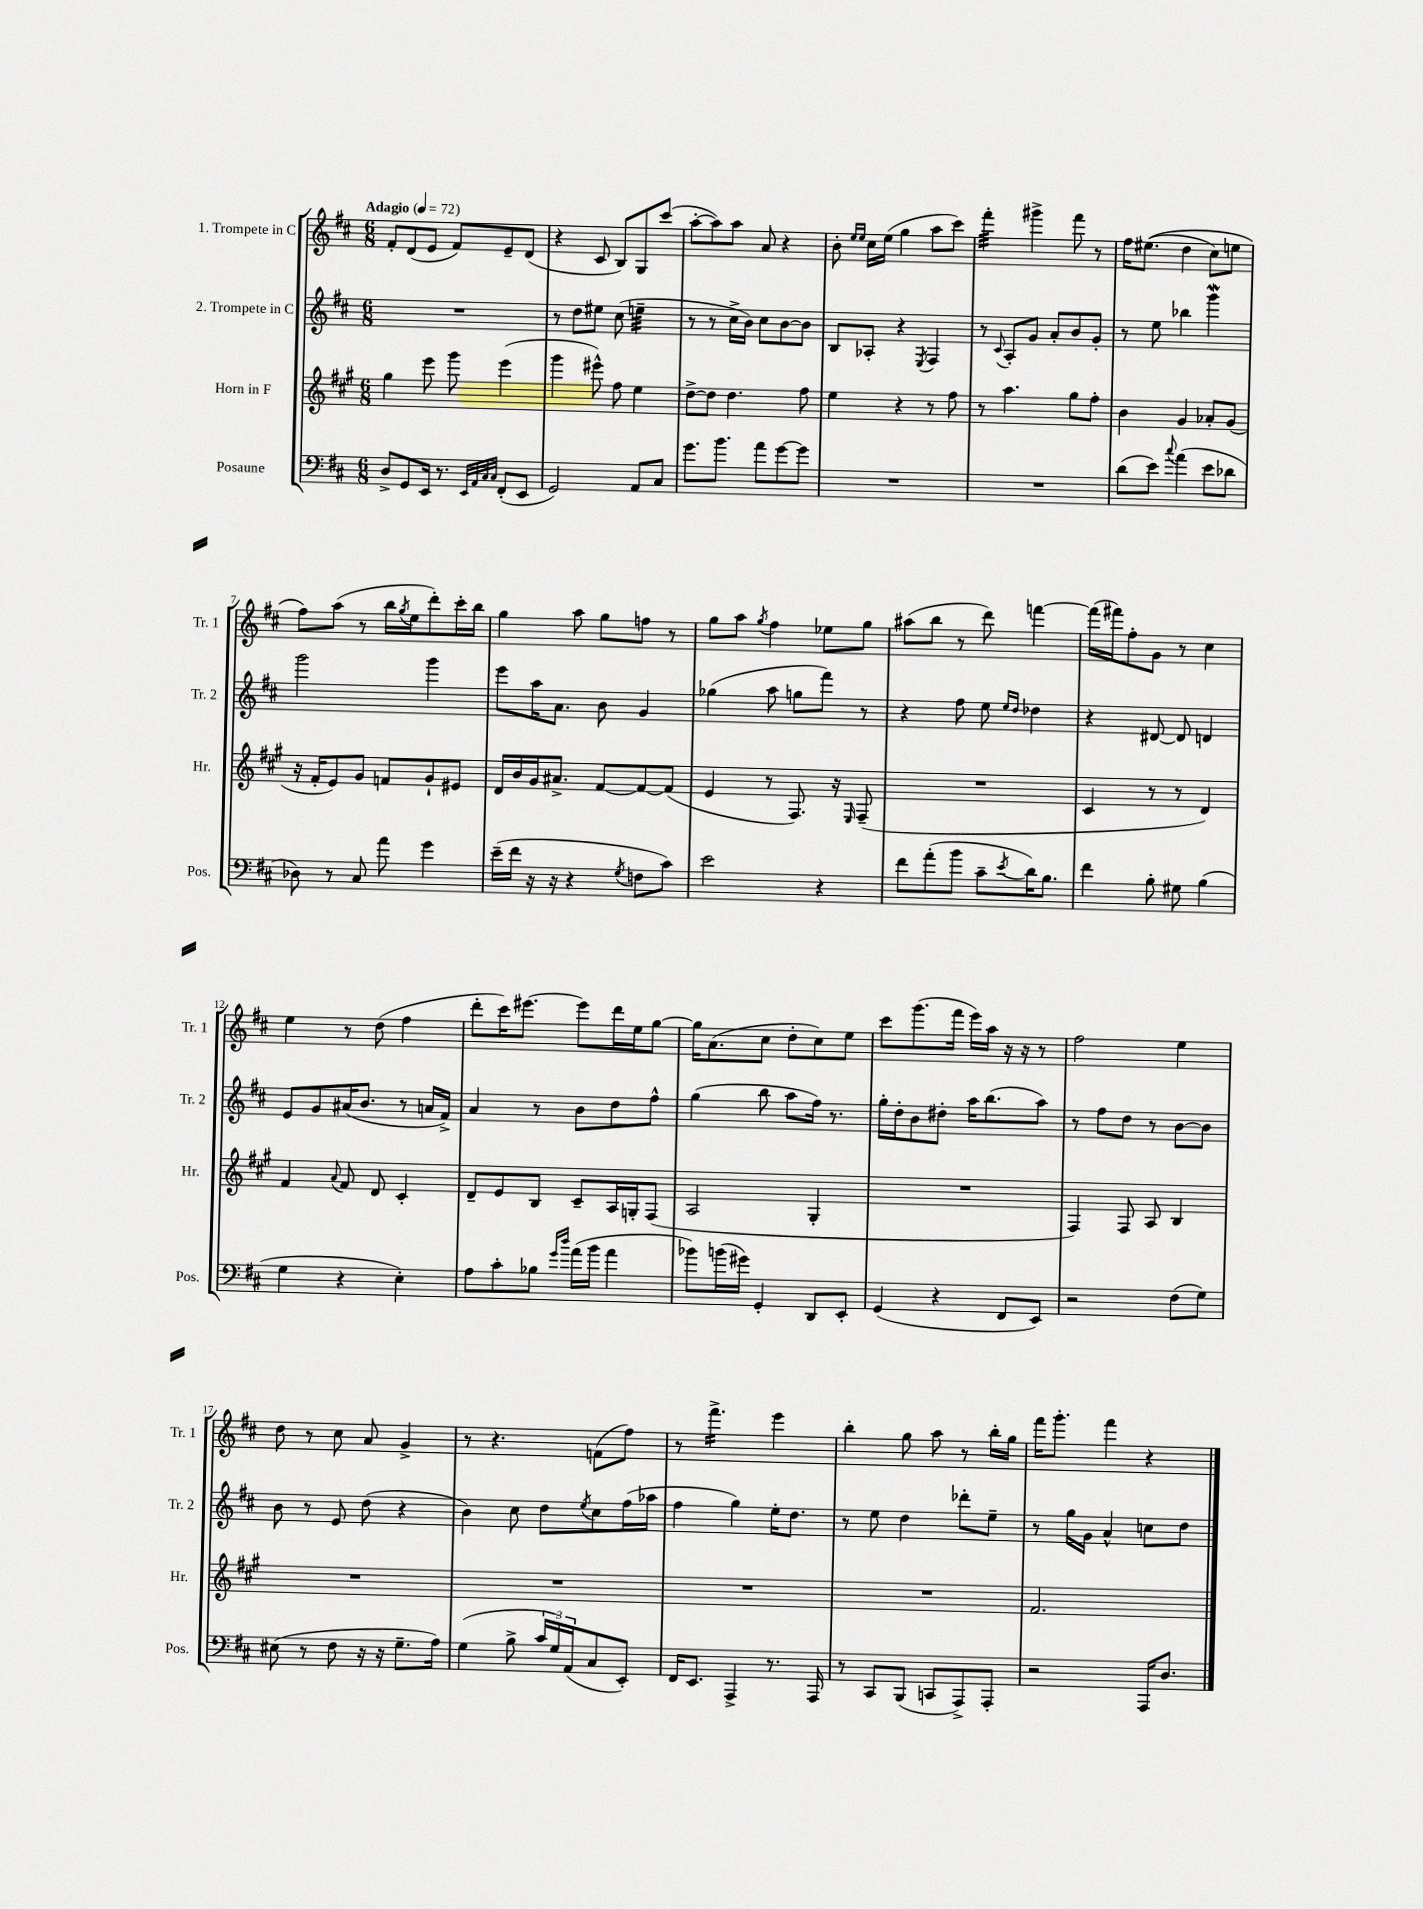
<<
\new StaffGroup <<
\new Staff = "s0" \with { instrumentName = "1. Trompete in C" shortInstrumentName = "Tr. 1" } {
    \clef treble \key d \major \numericTimeSignature \time 6/8 \tempo "Adagio" 4 = 72
    fis'8-. d'8( e'8 fis'8) e'8-- d'8( |
    r4 cis'8 b8) g8 cis'''8( |
    a''8~-. a''8) a''8 a'8 r4 |
    b'8-. \grace { e''16 e''16 } cis''16 e''16( g''4 a''8 cis'''8) |
    fis'''4:32-. gis'''4-> fis'''8 r8 |
    fis''16 eis''8.(\( d''4 cis''8) e''8 |
    fis''8\) a''8( r8 b''16 \acciaccatura { g''8 } e''16 d'''8-.) cis'''16-. b''16 |
    g''4 a''8 g''8 f''8 r8 |
    g''8 a''8 \acciaccatura { g''8 } fis''4 ees''8 g''8 |
    ais''8( b''8 r8 d'''8) f'''4~ |
    f'''16( fis'''16) fis''8-. g'8 r8 cis''4 |
    e''4 r8 d''8( fis''4 |
    d'''8-. cis'''16) eis'''8.~ eis'''8 d'''16 e''16 g''8~ |
    g''16 a'8.( cis''8 d''8-. cis''8) e''8 |
    cis'''8 g'''8.( fis'''16 e'''16) a''16 r16 r16 r8 |
    fis''2 e''4 |
    d''8 r8 cis''8 a'8 g'4-> |
    r8 r4. f'8( fis''8) |
    r8 fis'''4.:16-> e'''4 |
    b''4-. g''8 a''8 r8 b''16-. g''16 |
    fis'''16 g'''8.-. fis'''4 r4 \bar "|." |
}
\new Staff = "s1" \with { instrumentName = "2. Trompete in C" shortInstrumentName = "Tr. 2" } {
    \clef treble \key d \major \numericTimeSignature \time 6/8
    R2. |
    r8 d''8 eis''8 cis''8( e''4:32-- |
    r8 r8 cis''16-> b'16) cis''8 b'8~ b'8 |
    b8 aes8-. r4 \acciaccatura { e8 } fis4 |
    r8 \appoggiatura { cis'8 } a8-. g'8 a'8-. b'8 g'8-. |
    r8 e''8 bes''4 g'''4\mordent |
    g'''2 g'''4 |
    e'''8 a''16 a'8. b'8 g'4 |
    ges''4( a''8 g''8 fis'''8) r8 |
    r4 fis''8 e''8 \grace { e''16 d''16 } des''4 |
    r4 dis'8~ dis'8 d'4 |
    e'8 g'8 ais'16( b'8. r8 a'16 fis'16->) |
    a'4 r8 b'8 d''8 fis''8-^ |
    g''4( b''8 a''8 fis''16) r8. |
    g''16-. d''16-. b'8 dis''8-. a''16 b''8.( a''8) |
    r8 fis''8 d''8 r8 b'8~ b'8 |
    b'8 r8 e'8 d''8( r4 |
    b'4) cis''8 d''8 \acciaccatura { e''8 } cis''8 fis''16( aes''16 |
    fis''4 g''4) e''16-. d''8. |
    r8 e''8 d''4 des'''8-. e''8-- |
    r8 g''16 g'16 a'4-^ c''8 d''8 \bar "|." |
}
\new Staff = "s2" \with { instrumentName = "Horn in F" shortInstrumentName = "Hr." } {
    \clef treble \key a \major \numericTimeSignature \time 6/8
    gis''4 e'''8 gis'''8 e'''4( |
    gis'''4 eis'''8-^) fis''8 e''4 |
    d''8~-> d''8 d''4. fis''8 |
    e''4 r4 r8 fis''8 |
    r8 a''4. gis''8 fis''8-. |
    b'4 gis'4 aes'8-. gis'8( |
    r16 fis'16-. e'8) gis'8 f'8 gis'8-! eis'8 |
    d'16 b'16 gis'16 ais'8.-> fis'8~ fis'8~ fis'8( |
    e'4 r8 fis8.) r16 \grace { e16 } fis8--( |
    R2. |
    cis'4 r8 r8 d'4) |
    fis'4 \appoggiatura { a'8 } fis'8 d'8 cis'4-. |
    d'8-- e'8 b8 cis'8-- a16 g16-. fis8( |
    a2 gis4-. |
    R2. |
    fis4) fis8 a8 b4 |
    R2. |
    R2. |
    R2. |
    R2. |
    fis'2. \bar "|." |
}
\new Staff = "s3" \with { instrumentName = "Posaune" shortInstrumentName = "Pos." } {
    \clef bass \key d \major \numericTimeSignature \time 6/8
    d8-> g,8 e,16 r8. \grace { e,32 a,32 cis32 cis32 } fis,8-.( e,8 |
    g,2) a,8 cis8 |
    g'8. b'8. a'8 g'8~ g'8 |
    R2. |
    R2. |
    d'8( e'8) \appoggiatura { cis''8 } a'4( e'8 des'8 |
    des8) r8 cis8 a'8 g'4 |
    e'16--( fis'16 r16 r16 r4 \acciaccatura { g8 } f8 cis'8) |
    e'2 r4 |
    fis'8 a'8-.( b'8 cis'8-- \acciaccatura { e'8 } d'16) b8. |
    fis'4 b8-. gis8 b4( |
    g4 r4 e4-.) |
    a8 cis'8-. bes8 \grace { g'16 d''16 } a'16( b'16 a'4 |
    bes'8) b'16( gis'16) g,4-. d,8 e,8-. |
    g,4( r4 fis,8 e,8) |
    r2 fis8( g8) |
    eis8( r8 fis8 r16 r16 g8.-- a16) |
    g4( b8-> \tuplet 3/2 { cis'16 g16) a,16( } cis8 e,8-.) |
    fis,16 e,8. a,,4-> r8. a,,16 |
    r8 cis,8 b,,8( c,8 a,,8->) a,,8-. |
    r2 a,,16 d8. \bar "|." |
}
>>
>>
